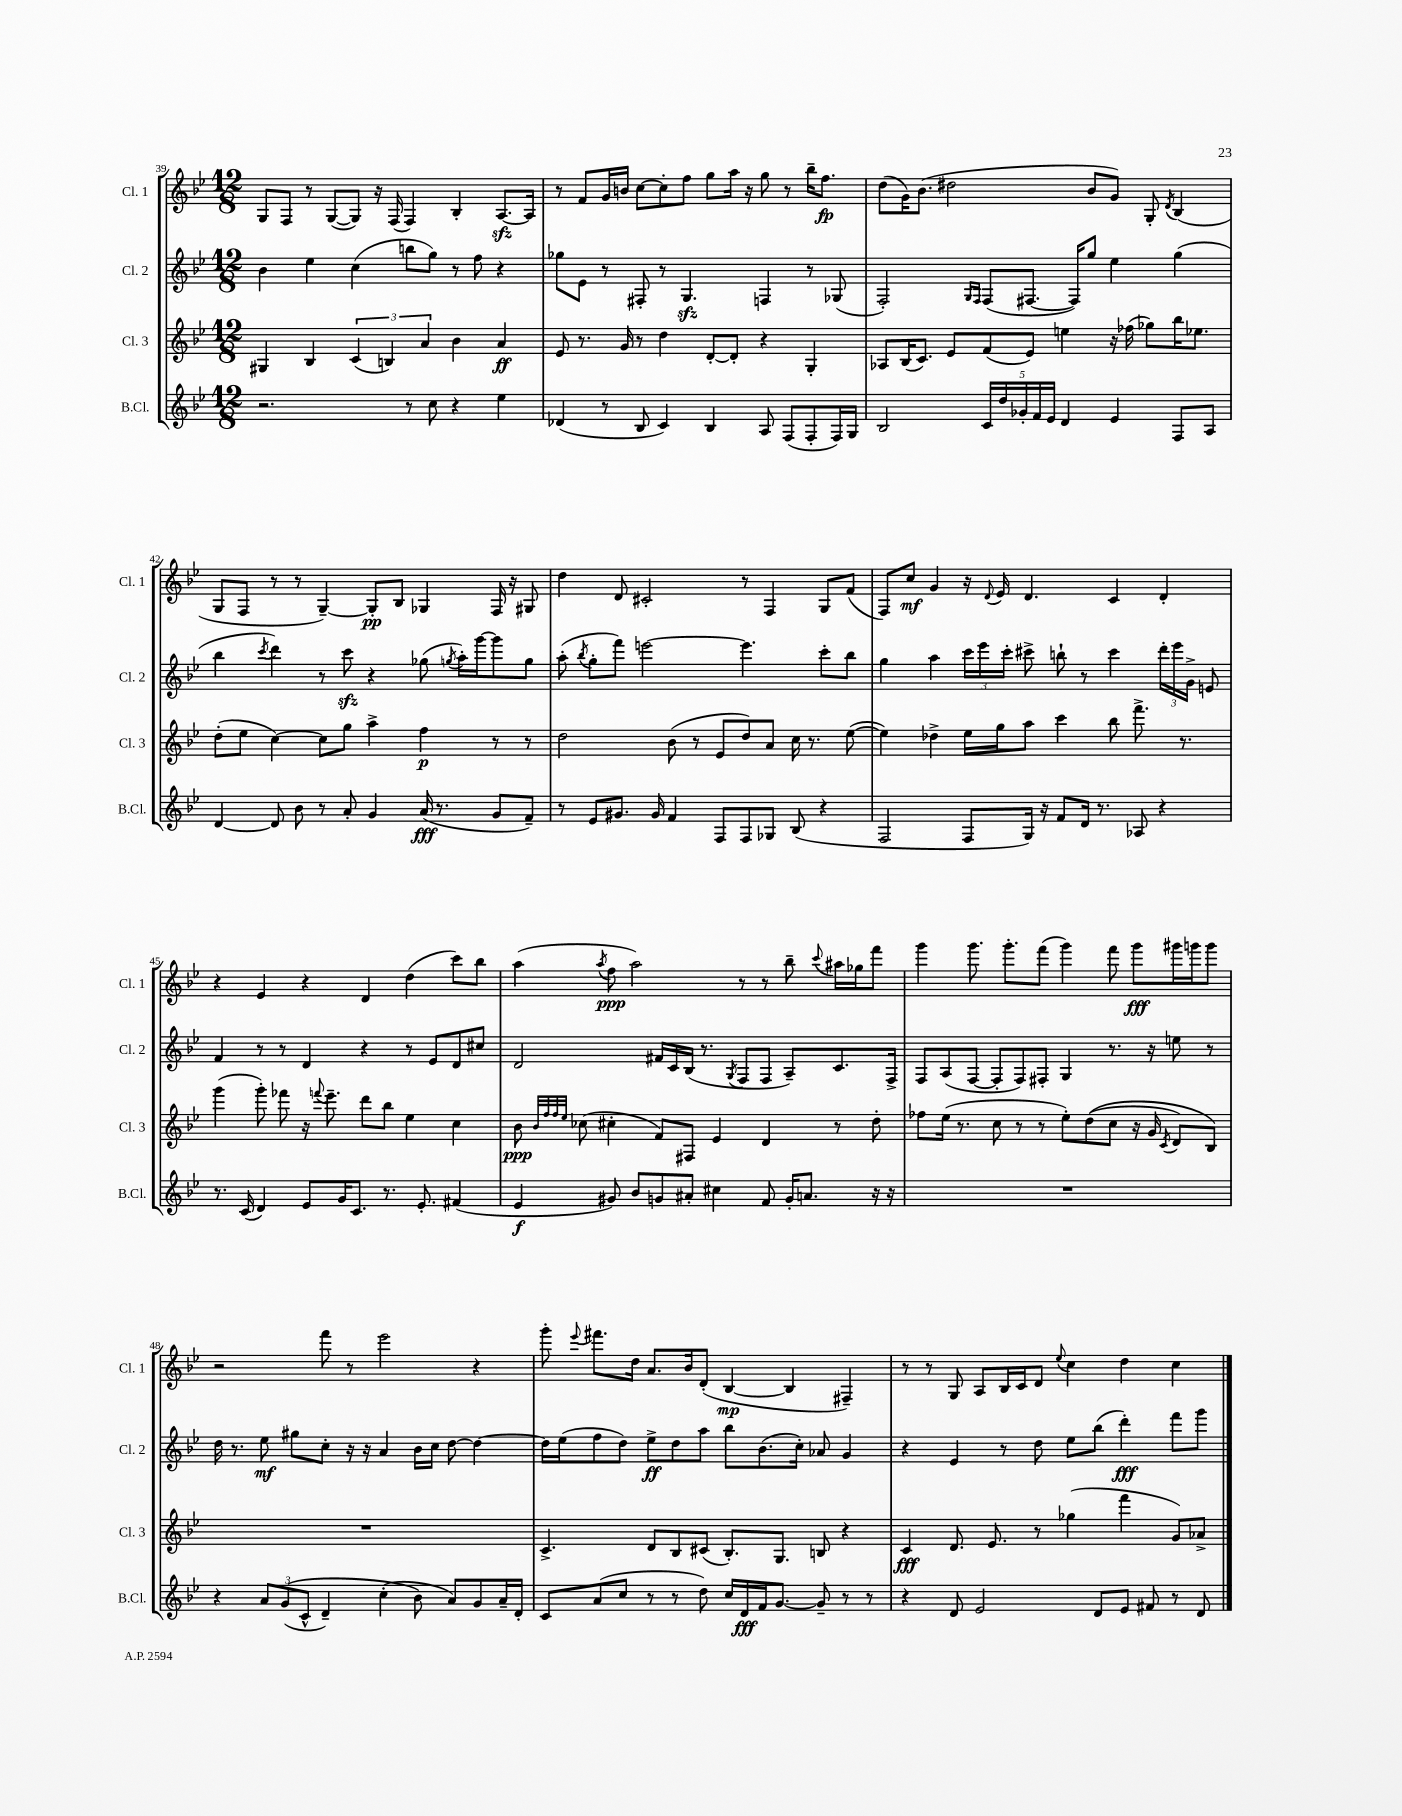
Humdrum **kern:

**kern	**kern	**kern	**kern
*staff4	*staff3	*staff2	*staff1
*clefG2	*clefG2	*clefG2	*clefG2
*k[b-e-]	*k[b-e-]	*k[b-e-]	*k[b-e-]
*M12/8	*M12/8	*M12/8	*M12/8
2.r	4G#/	4b-\	8G/L
.	.	.	8F/J
.	4B-/	4ee-\	8r
.	.	.	([8G/L
.	(6c/	(4cc\	8G/]J)
.	.	.	16r
.	6B/)	.	.
.	.	.	(16F/
8r	.	8bb\L	4F/)
.	6a/	.	.
8cc\	.	8gg\J)	.
4r	4b-\	8r	4B-'/
.	.	8ff\	.
4ee-\	4a/	4r	[8.A/L
.	.	.	16A/]Jk
=	=	=	=
(4d-/	8e-/	8gg-\L	8r
.	8.r	8e-\J	8f/L
8r	.	8r	16g/L
.	16g/	.	16b/JJ
8B-/	8r	8F#'/	[8cc\L
4c/)	4dd\	8r	8cc'\]
.	.	4.G/	8ff\J
4B-/	[8d'/L	.	8gg\L
.	8d'/]J	.	16aa\Jk
.	.	.	16r
8A/	4r	4F/	8gg\
(8F/L	.	.	8r
8F'/	4G'/	8r	16bb-~\LK
.	.	.	8.ff\J
16F/L)	.	(8G-/	.
16G/JJ	.	.	.
=	=	=	=
2B-/	8A-/L	2F'/)	(8dd\L
.	(16B-/K	.	16g\K)
.	8.c/J)	.	(8.b-\J
.	8e-/L	.	2dd#\
.	.	16qqG/LL	.
.	.	16qqF/JJ	.
20c/LL	(8f/	(8F/L	.
20dd/	.	.	.
20g-'/	.	.	.
.	8e-/J)	[8.F#/J	.
20f/	.	.	.
20e-/JJ	.	.	.
4d/	4ee\	.	.
.	.	16F#/]LK)	.
.	.	8gg/J	8b-/L
4e-/	16r	4ee-\	8g/J)
.	(16ff-\	.	.
.	8gg-\L)	.	8G'/
.	.	.	8qd/
8F/L	16bb-\K	(4gg\	(4B-/
.	8.ee-\J	.	.
8A/J	.	.	.
=	=	=	=
[4d/	(8dd'\L	4bb-\	8G/L
.	8ee-\J	.	8F/J
.	.	8qccc/	.
8d/]	[4cc\)	4ddd\)	8r
8b-\	.	.	8r
8r	8cc\]L	8r	[4G~/)
8a'/	8gg\J	8ccc\	.
4g/	4aa^\	4r	8G'/]L
.	.	.	8B-/J
(16a/	4ff\	(8gg-\	4G-/
8.r	.	.	.
.	.	8qgg/	.
.	.	16aa'\LL)	.
.	.	[16ggg\J	.
8g/L	8r	8ggg\]	16F/
.	.	.	16r
8f~/J)	8r	8gg\J	8G#/
=	=	=	=
8r	2dd\	(8aa'\	4dd\
.	.	8qbb-/	.
8e-/L	.	8gg'\L	.
8.g#/J	.	8fff\J)	8d/
.	.	[2eee\	2c#'/
16g#/	.	.	.
4f/	(8b-\	.	.
.	8r	.	.
8F/L	8e-/L	.	.
8F/	8dd/)	4.eee\]	8r
8G-/J	8a/J	.	4F/
(8B-/	16cc\	.	.
.	8.r	.	.
4r	.	8ccc'\L	8G/L
.	([8ee-\	8bb-\J	(8f/J
=	=	=	=
2F/	4ee-\])	4gg\	8F/L)
.	.	.	8cc/J
.	4dd-^\	4aa\	4g/
8F/L	16ee-\LL	24ccc\LL	16r
.	.	24eee-\	.
.	.	.	8qqd/
.	16gg\J	.	16e-/
.	.	24ccc'\JJ	.
16G/Jk)	8aa\J	8ccc#^\	4.d/
16r	.	.	.
8f/L	4ccc\	8bb`\	.
16d/Jk	.	8r	.
8.r	.	.	.
.	8bb-\	4ccc#\	4c/
8A-/	8.fff^\	.	.
4r	.	24ddd'\LL	4d'/
.	.	24eee-\	.
.	8.r	.	.
.	.	24g^\JJ	.
.	.	8e/	.
=	=	=	=
8.r	(4ggg\	4f/	4r
(16c/	.	.	.
4d/)	8ggg'\)	8r	4e-/
.	8fff-\	8r	.
8e-/L	16r	4d/	4r
.	8qqfff/	.	.
.	8.eee-~\	.	.
16g/K	.	.	.
8.c/J	.	.	.
.	8ddd\L	4r	4d/
8.r	8bb-\J	.	.
.	4ee-\	8r	(4dd\
8.e-'/	.	.	.
.	.	8e-/L	.
(4f#/	4cc\	8d/	8ccc\L)
.	.	8cc#/J	8bb-\J
=	=	=	=
4e-/	8b-\	2d/	(4aa\
.	32qqb-/LLL	.	.
.	32qqff/	.	.
.	32qqff/	.	.
.	32qqee-/JJJ	.	.
.	(8cc-\	.	.
.	.	.	8qaa/
8g#/)	4cc#'\	.	8ff\
8b-/L	.	.	2aa\)
8g/	8f/L)	16f#/LL	.
.	.	16c/	.
8a#'/J	8F#/J	(16B-/JJ	.
.	.	8.r	.
4cc#\	4e-/	.	.
.	.	8qG/	.
.	.	8F/L	8r
8f/	4d/	8F/J	8r
16g'/LK	.	8A~/L)	8bb-~\
8.a/J	.	.	.
.	.	.	8qqccc/
.	8r	8.c/	16aa#\LL
.	.	.	16gg-\J
16r	8dd'\	.	8fff\J
16r	.	16F^/Jk	.
=	=	=	=
1.r	8ff-\L	8F/L	4ggg\
.	(16ee-\Jk	(8A/	.
.	8.r	.	.
.	.	[8F/J	8.ggg\
.	8cc\	8F'/]L	.
.	.	.	8.ggg'\L
.	8r	8F/)	.
.	8r	8F#'/J	(8fff\J
.	8ee-'\L)	4G/	4ggg\)
.	&((8dd\	.	.
.	8cc\J	8.r	8fff\
.	16r	.	8ggg\L
.	16g/	16r	.
.	8qc/	.	.
.	8d/L)	8ee\	16ggg#\L
.	.	.	16ggg\J
.	8B-/J&)	8r	8ggg\J
=	=	=	=
4r	1.r	16dd\	2r
.	.	8.r	.
12a/L	.	8ee-\	.
&((12g/	.	.	.
.	.	8gg#\L	.
12c^^/J	.	.	.
4d~/)	.	8cc'\J	8fff\
.	.	16r	8r
.	.	16r	.
(4cc'\	.	4a/	2eee-\
8b-\&)	.	16b-\LL	.
.	.	16cc\JJ	.
8a/L)	.	[8dd\	.
8g/	.	4dd\_	4r
16a~/L	.	.	.
16d'/JJ	.	.	.
=	=	=	=
8c/L	4.c^/	16dd\]LL	8ggg'\
.	.	(16ee-\J	.
.	.	.	8qqeee-/
(8a/	.	8ff\	8.fff#\L
8cc/J	.	8dd\J)	.
.	.	.	16dd\Jk
8r	8d/L	8ee-^\L	8.a/L
8r	8B-/	8dd\	.
.	.	.	16b-/k
8dd\)	(8c#/J	8aa\J	(8d'/J
16cc/LL	8.B-'/L)	8bb-\L	[4B-/
16d/	.	.	.
16f/J	.	(8.b-\	.
[8.g/J	8.G/J	.	.
.	.	.	4B-/]
.	.	16cc'\Jk)	.
8g~/]	8B/	8a-/	.
8r	4r	4g/	4F#~/)
8r	.	.	.
=	=	=	=
4r	4c/	4r	8r
.	.	.	8r
8d/	8.d/	4e-/	8G/
2e-/	.	.	8A/L
.	8.e-/	.	.
.	.	8r	16B-/L
.	.	.	16c/J
.	8r	8dd\	8d/J
.	.	.	8qqee-/
.	(4gg-\	8ee-\L	4cc\
8d/L	.	(8bb-\J	.
8e-/J	4fff\	4ddd'\)	4dd\
8f#/	.	.	.
8r	8g/L)	8fff\L	4cc\
8d/	8a-^/J	8ggg\J	.
==	==	==	==
*-	*-	*-	*-
